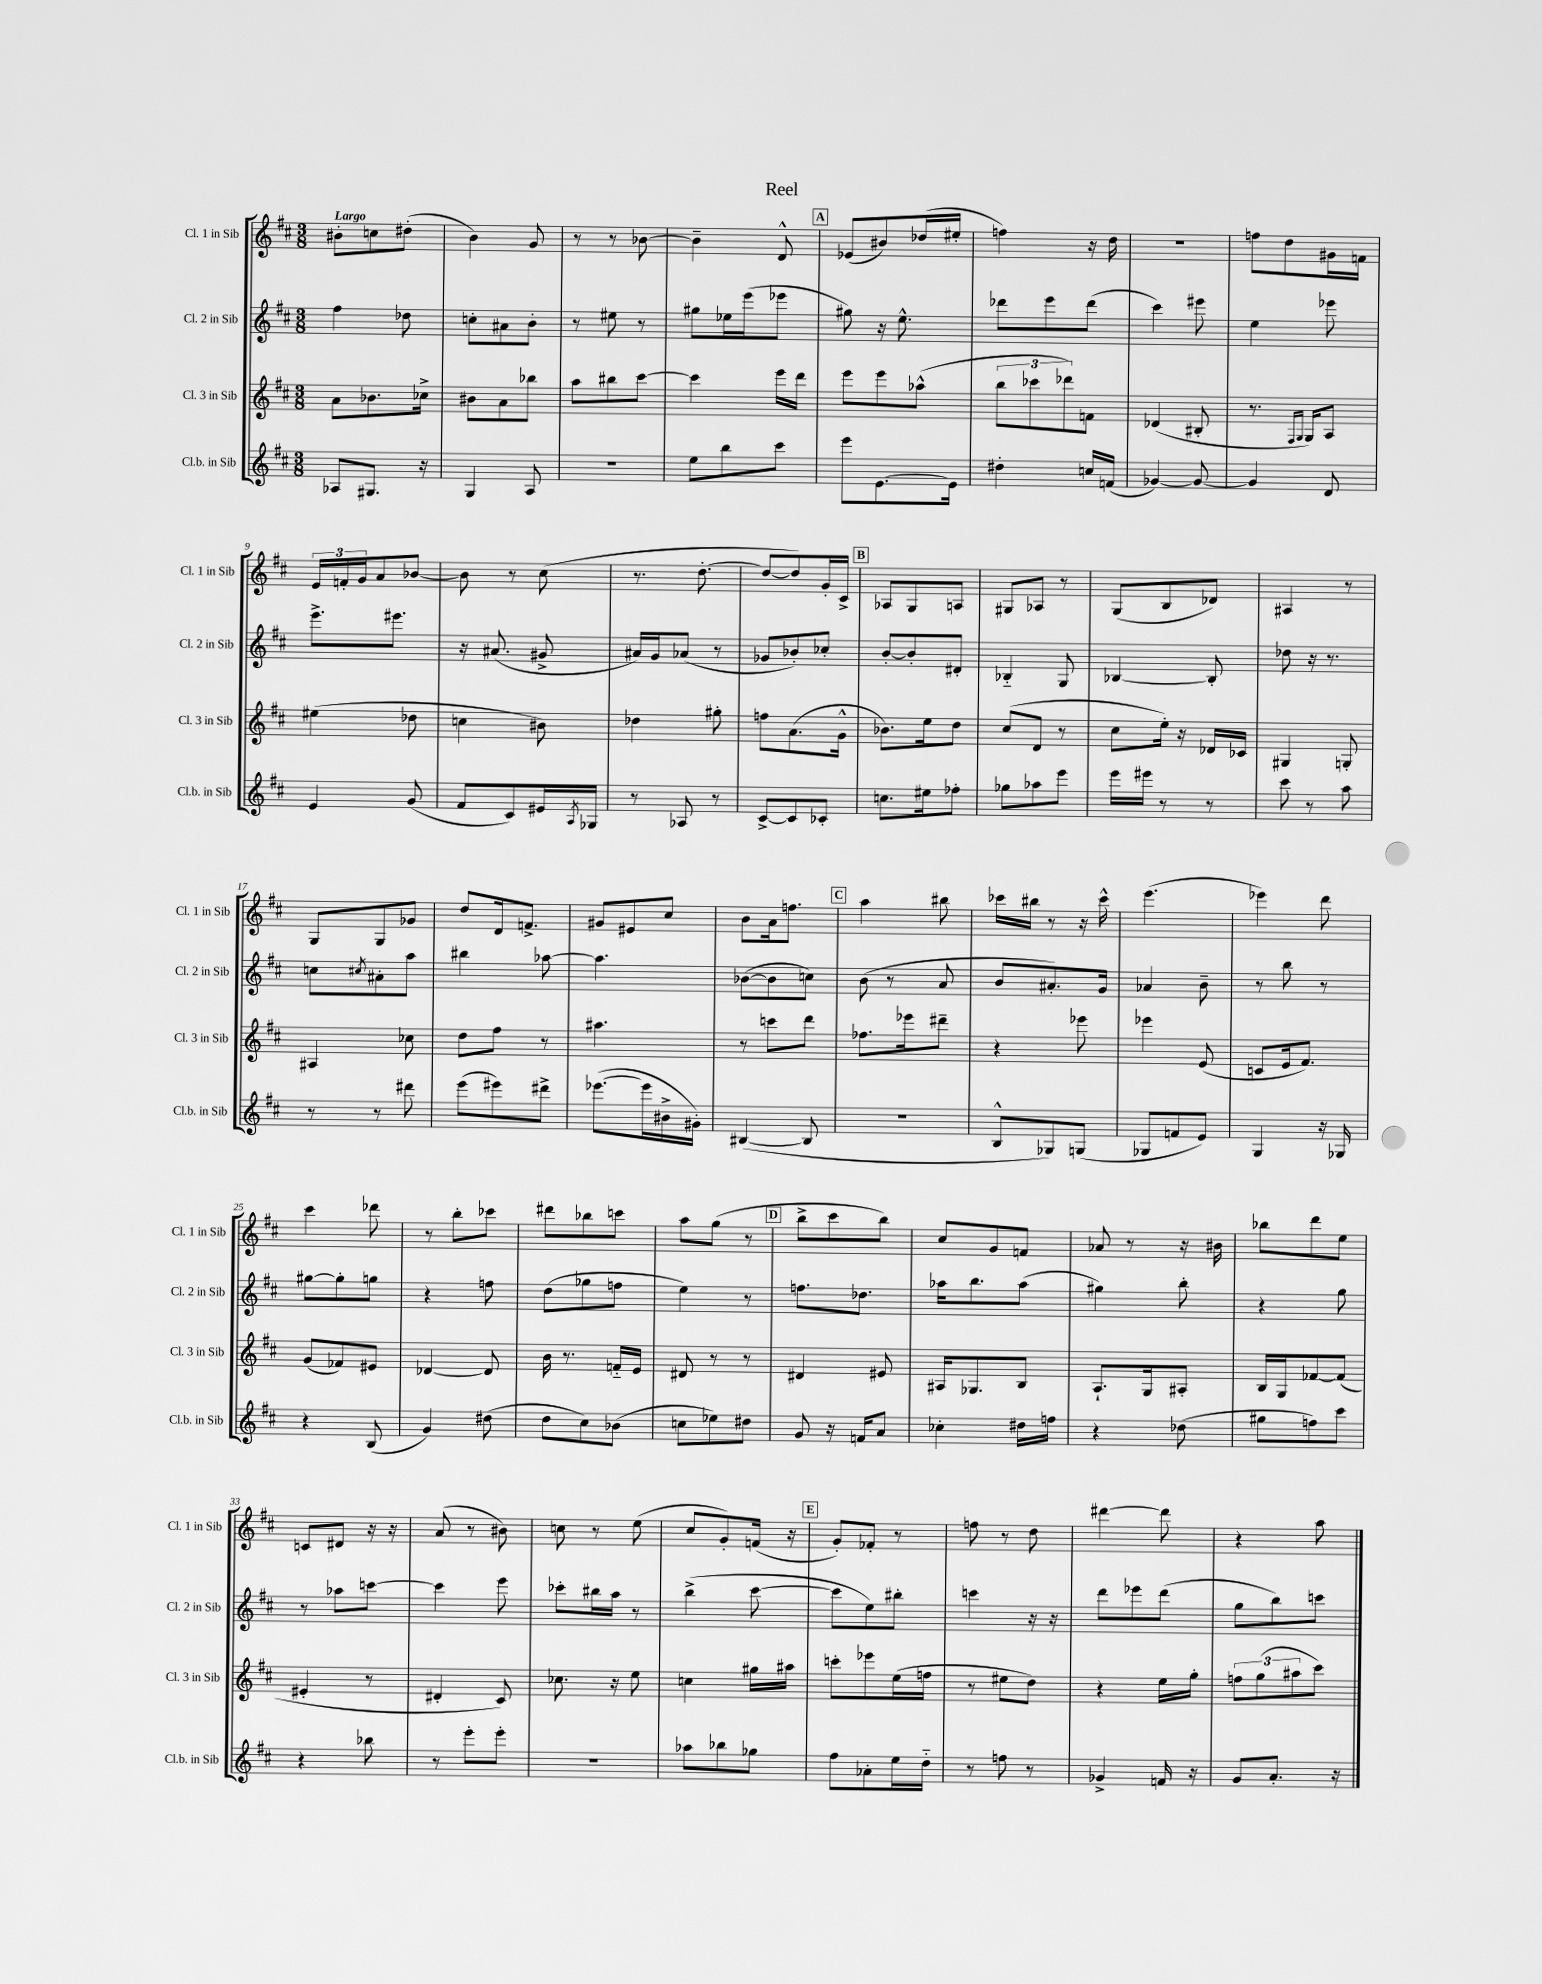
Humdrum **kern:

**kern	**kern	**kern	**kern
*staff4	*staff3	*staff2	*staff1
*clefG2	*clefG2	*clefG2	*clefG2
*k[f#c#]	*k[f#c#]	*k[f#c#]	*k[f#c#]
*M3/8	*M3/8	*M3/8	*M3/8
8A-	8a	4ff#	8b#'
8.G#	8.b-	.	8cc
.	.	8dd-	(8dd#'
16r	16cc-^	.	.
=	=	=	=
4G	8b#	8cc'	4b)
.	8a	8a#	.
8A	8bb-	8b'	8g
=	=	=	=
4.r	8aa	8r	8r
.	8bb#	8ee#	8r
.	[8ccc#	8r	[8b-
=	=	=	=
8ee	4ccc#]	8gg#	4b-~]
8bb	.	16ee-	.
.	.	(16eee	.
8ccc#	16eee	8eee-	8d^^
.	16ddd	.	.
=	=	=	=
8eee	8eee	8gg#)	(8e-
[8.e	8eee	16r	8b#)
.	.	8.ee^^	.
.	(8aa-^^	.	(16dd-
16e]	.	.	16ee#'
=	=	=	=
4dd#'	12bb	8ddd-	4ff)
.	12ccc-	.	.
.	.	8eee	.
.	12ddd-)	.	.
16cc	8f	(8ddd-	16r
(16f	.	.	16dd
=	=	=	=
[4g-)	(4d-	4ccc#)	4.r
8g-_	8B#'	8eee#	.
=	=	=	=
4g-]	8.r	4ee	8ff
.	.	.	8dd
.	16qqF#	.	.
.	16qqG	.	.
.	16G)	.	.
8d	8A	8eee-	16g#
.	.	.	16f
=	=	=	=
4e	(4ee#	8.eee^	24e
.	.	.	24f'
.	.	.	24g
.	.	.	8a
.	.	8.eee#	.
(8g	8dd-	.	[8b-
=	=	=	=
8f#	4cc	16r	8b-]
.	.	(8.a#	.
8c#)	.	.	8r
16e#	8b#)	8g#^	(8cc#
8qA	.	.	.
16G-	.	.	.
=	=	=	=
8r	4dd-	16a#)	8.r
.	.	16g	.
8A-	.	(8a-	.
.	.	.	[8.dd'
8r	8gg#'	8r	.
=	=	=	=
[8c#^	8ff	8g-	8dd_
8c#]	(8.a	8b-')	8dd])
8c-'	.	8cc-'	16g'
.	16g^^	.	16c#^
=	=	=	=
8.cc	8.b-)	[8b'	8A-
.	.	8b']	8G
16ee#	16ee	.	.
8ff-'	8dd	8d#'	8A
=	=	=	=
8gg-	(8cc#	4B-'~	8G#
8aa-	8d	.	8A-
8eee	8r	8G	8r
=	=	=	=
16eee	8cc#	[4B-	(8G
16eee#	.	.	.
8r	16ee')	.	8B
.	16r	.	.
8r	16d-	8B-']	8d-)
.	16c-	.	.
=	=	=	=
8ccc#	4G#	8dd-	4A#
8r	.	16r	.
.	.	8.r	.
8aa	8G'	.	8r
=	=	=	=
8r	4A#	8cc	8G
.	.	8qcc#	.
8r	.	8a#'	8G
8ddd#	8cc-	8aa	8g-
=	=	=	=
(8eee	8dd	4bb#	8dd
8eee#)	8ff#	.	16d
.	.	.	8.f^
8ddd#^	8r	[8aa-	.
=	=	=	=
([8.eee-	4.aa#	4.aa-]	8g#
.	.	.	8e#
16eee-]	.	.	.
16b#^	.	.	8cc#
16g#')	.	.	.
=	=	=	=
([4B#	8r	([8b-	8b
.	8ccc	8b-]	16a
.	.	.	8.ff
8B#]	8ddd	8cc)	.
=	=	=	=
4.r	8.ff-	(8b	4aa
.	.	8r	.
.	16eee-	.	.
.	8ddd#~	8a	8bb#
=	=	=	=
8B^^	4r	8b	16ccc-
.	.	.	16bb#
8G-)	.	8.a#')	8r
(8G	8eee-	.	16r
.	.	16g	16ccc-^^
=	=	=	=
8G-	4eee-	4a-	(4.eee
8f	.	.	.
8e)	(8e	8b~	.
=	=	=	=
4G	8c	8r	4eee-)
.	16e	8bb	.
.	8.f#)	.	.
16r	.	8r	8ddd
16G-	.	.	.
=	=	=	=
4r	(8g	[8gg#	4ccc#
.	8f-)	8gg#']	.
(8B	8e#	8gg	8ddd-
=	=	=	=
4g)	[4d-	4r	8r
.	.	.	8bb'
(8dd#	8d-]	8ff	8ccc-
=	=	=	=
8dd	16b	(8dd	8ddd#
.	8.r	.	.
8cc#)	.	8gg-	8bb-
(8b-	16f'~	8ff	8ccc
.	16e	.	.
=	=	=	=
8cc	8d#	4ee)	8aa
8ee-)	8r	.	(8gg
8dd#	8r	8r	8r
=	=	=	=
8g	4d#	8.ff	8bb^
16r	.	.	8ccc#
16f	.	8.dd-	.
8a	8e#	.	8bb)
=	=	=	=
4cc-'	16A#	16aa-	8cc#
.	8.G-	8.bb	.
.	.	.	8g
16dd#	8B	(8aa-	8f
16ff	.	.	.
=	=	=	=
4r	8.A`	4gg#)	8a-
.	.	.	8r
.	16G	.	.
(8dd-	8A#'	8bb'	16r
.	.	.	16b#
=	=	=	=
8gg#	16B	4r	8bb-
.	16G	.	.
8ff)	[8f-	.	8ddd
8ccc#	(8f-]	8gg	8ee
=	=	=	=
4r	4e#'	8r	8c
.	.	8aa-	8d#
8bb-	8r	[8ccc	16r
.	.	.	16r
=	=	=	=
8r	4d#'	4ccc]	(8a
8eee'	.	.	8r
8eee'	8c#)	8eee	8b#)
=	=	=	=
4.r	8.cc-	8ccc-'	8cc
.	.	16bb#	8r
.	16r	16aa	.
.	8ee	8r	(8ee
=	=	=	=
8aa-	4cc	(4bb^	8cc#
8bb-	.	.	8g')
8gg-	16gg#	[8ccc#	(16f
.	16aa#	.	16r
=	=	=	=
8ff#	8ccc'	8ccc#]	8g')
8a-'	8eee-	8ee)	8f-'
16ee	(16ee	8bb#'	8r
16dd'~	16ff	.	.
=	=	=	=
8r	8r	4ccc	8ff
8ff	8ee#	.	8r
8r	8dd)	16r	8dd
.	.	16r	.
=	=	=	=
4g-^	4r	8ddd	[4ddd#
.	.	8eee-	.
16f	16ee	(8ddd	8ddd#]
16r	16gg'	.	.
=	=	=	=
8g	12ff	8gg	4r
.	(12gg	.	.
8.a'	.	8bb)	.
.	12aa#	.	.
.	8ccc#)	8ccc	8aa
16r	.	.	.
==	==	==	==
*-	*-	*-	*-
